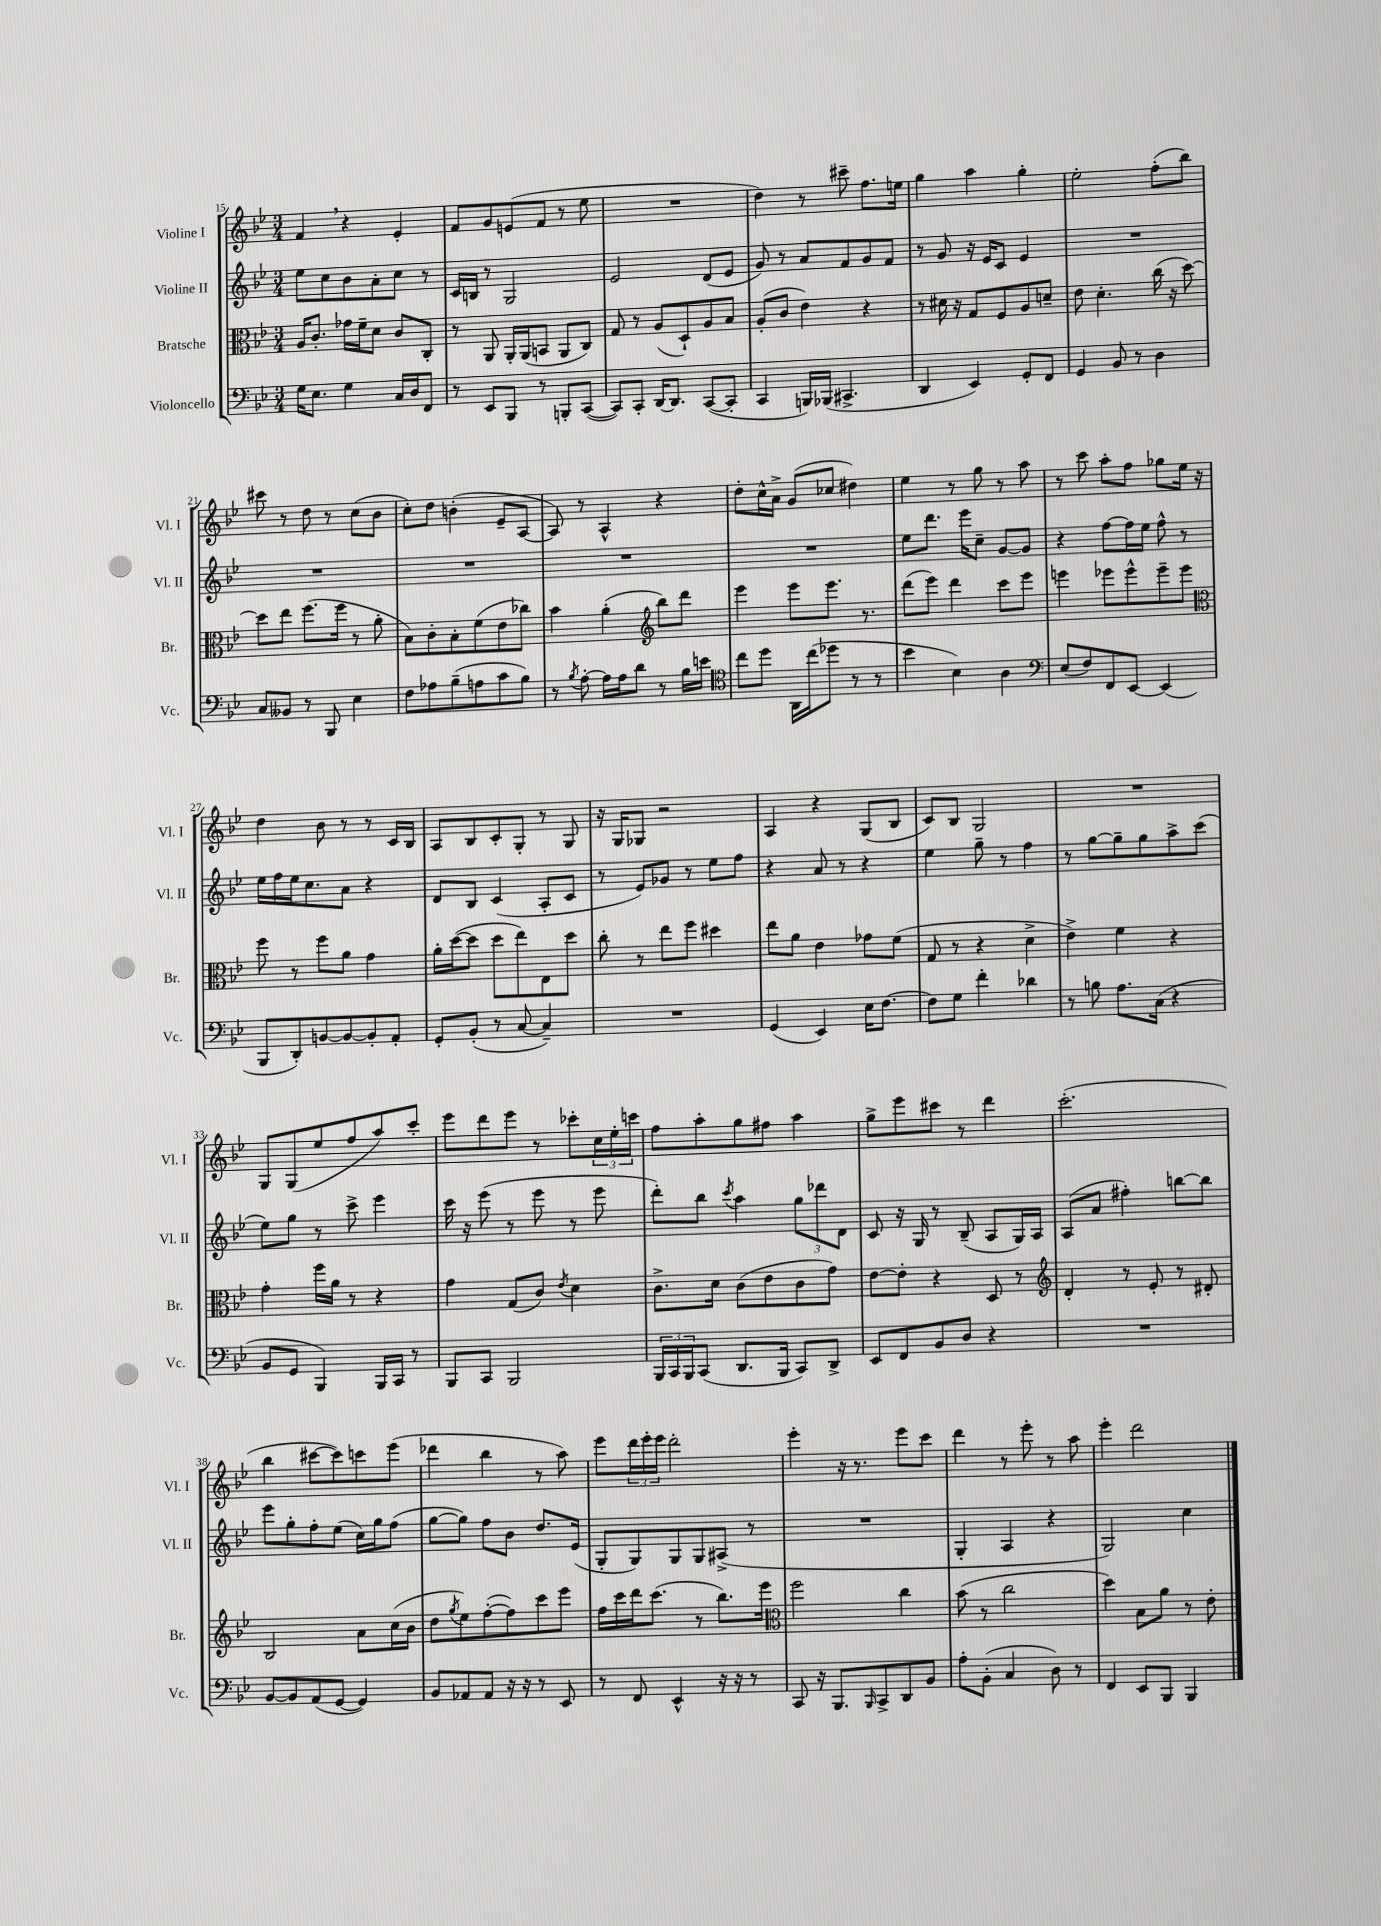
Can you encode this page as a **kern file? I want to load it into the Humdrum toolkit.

**kern	**kern	**kern	**kern
*staff4	*staff3	*staff2	*staff1
*clefF4	*clefC3	*clefG2	*clefG2
*k[b-e-]	*k[b-e-]	*k[b-e-]	*k[b-e-]
*M3/4	*M3/4	*M3/4	*M3/4
16G\LK	16A/LK	8ee-\L	4f/
8.E-\J	8.c'/J	.	.
.	.	8cc\	.
4G\	16g-\LL	8b-\	4r
.	16f~\J	.	.
.	8d\J	8a'\	.
16C/LL	8c/L	8cc\J	4e-'/
16D/J	.	.	.
8FF/J	8C'/J	8r	.
=	=	=	=
8r	8r	16c/LL	8f/L
.	.	16B/JJ	.
8EE-/L	8AA/	8r	8g/
8BBB-/J	16AA'/LL	2G/	(8e/
.	(16AA/J	.	.
8r	8BB/J	.	8f/J
8BBB'/L	8AA/L	.	8r
([8CC/J	8C/J)	.	8ee-\
=	=	=	=
8CC/]L)	8G/	2e-/	2.r
8CC'/J	8r	.	.
[16DD/LK	(8A/L	.	.
8.DD/]J	.	.	.
.	8D`/)	.	.
([8CC/L	8A/	(8d/L	.
8CC'/]J	8B-/J	8e-/J	.
=	=	=	=
4CC/	(8A'/L	8g/)	4dd\)
.	8c/J	8r	.
16BBB/LL)	4e-\)	8a/L	8r
(16BBB-/JJ	.	.	.
4.CC#^/	.	8f/	8ccc#~\
.	4r	8g/	8.ff\L
.	.	8f/J	.
.	.	.	16ee\Jk
=	=	=	=
4DD/	8r	8r	4gg\
.	16d#\	8g/	.
.	16r	.	.
4EE-/)	8G/L	16r	4aa\
.	.	16e-/LK	.
.	8F/	8c/J	.
8GG'/L	8A/	4e-/	4gg'\
8FF/J	8d~/J	.	.
=	=	=	=
4GG/	8e-\	2.r	2ee-'\
.	4.d'\	.	.
8BB-/	.	.	.
8r	.	.	.
4D\	(16cc\	.	(8ff'\L
.	16r	.	.
.	[8dd\)	.	8bb-\J)
=	=	=	=
8C/L	8dd\]L	2.r	8ccc#\
8BB--/J	8ee-\J	.	8r
8r	(8.ff\L	.	8dd\
8BBB-/	.	.	8r
.	16ff\Jk	.	.
4E-\	8r	.	(8cc\L
.	8a'\	.	8b-\J
=	=	=	=
8F\L	8B-\L)	2.r	8cc'\L)
8A-\	8c'\	.	8dd\J
(8B-~\	8B-'\	.	(4b'\
8A\	(8f\	.	.
8c\	8e-\	.	8e-~/L
8B-\J)	8cc-\J)	.	[8A/J
=	=	=	=
8r	4b-\	2.r	8A/])
8qB-/	.	.	.
[8A'\	.	.	8r
16A\]LL	(4a'\	.	4A^^/
16A\J	.	.	.
8d\J	.	.	.
*	*clefG2	*	*
8r	8bb-\L)	.	4r
16B-\LL	8ddd\J	.	.
16e\JJ	.	.	.
=	=	=	=
*clefC4	*	*	*
8cc\L	4eee-\	2.r	8dd'\L
8dd\J	.	.	16cc^^\L
.	.	.	16a^\JJ
16AA\LL	8eee-\L	.	(8g/L
(16cc\J	.	.	.
8dd-\J	8.eee-\J	.	8cc-/J
8r	.	.	4dd#\)
.	8.r	.	.
8r	.	.	.
=	=	=	=
4b-\	(8ddd\L	8ee-\L	4ee-\
.	8eee-\J)	8.ddd\J	.
4B-\)	4ddd\	.	8r
.	.	16eee-\LK	.
.	.	8cc~\J	8gg\
4A\	8ccc\L	[8g/L	8r
.	8eee-\J	8g/]J	8aa\
=	=	=	=
*clefF4	*	*	*
(8E-/L	4eee\	4r	8r
8F/)	.	.	8ccc\
8FF/	8eee-\L	[8ff\L	8aa'\L
[8EE-/J	8eee-^^\	16ff\]L	8ff\J
.	.	16ee-\JJ	.
(4EE-/]	8eee-~\	8ff^^\	8gg-\L
.	8eee-\J	8r	16ee-\Jk
.	.	.	16r
=	=	=	=
*	*clefC3	*	*
8BBB-/L	8ff\	16ee-\LL	4dd\
.	.	16ff\	.
8DD'/)	8r	16ee-\J	.
.	.	8.cc\	.
[8BB/	8ff\L	.	8b-\
8BB/_	8a\J	8a\J	8r
8BB'/]	4g\	4r	8r
8AA'/J	.	.	16c/LL
.	.	.	16B-/JJ
=	=	=	=
8GG'/L	16a'\LL	8d/L	8A/L
.	([16dd\J	.	.
(8BB-'/J	8dd\]J	8B-/J	8B-/
8r	8dd\L	(4c/	8c'/
[8C/	8ee-\)	.	8G'/J
4C~/])	8E-\	8A'/L	8r
.	8dd\J	8c/J	8G/
=	=	=	=
2.r	8cc'\	8r	16r
.	.	.	16G/LK
.	8r	8e-/L)	8G-/J
.	8ee-\L	8g-/J	2r
.	8ff\J	8r	.
.	4dd#\	8ee-\L	.
.	.	8ff\J	.
=	=	=	=
(4GG/	8ee-\L	4r	4A/
.	8a\J	.	.
4EE-/)	4e-\	8a/	4r
.	.	8r	.
16E-\LK	8g-\L	4r	(8G/L
[8.F\J	.	.	.
.	(8f\J	.	8B-/J
=	=	=	=
8F\]L	8G/	4ee-\	8c/L)
8G\J	8r	.	8B-/J
4f'\	4r	8gg~\	2G/
.	.	8r	.
4d-\	4d^\	4ff\	.
=	=	=	=
8r	4e-^\)	8r	2.r
8B\	.	[8gg\L	.
8.A\L	4f\	8gg~\]	.
.	.	8gg\	.
(16C\Jk	.	.	.
4r	4r	8aa^\	.
.	.	(8ccc\J	.
=	=	=	=
8BB-/L	4g'\	8ee-\L)	8G/L
8GG/J	.	8gg\J	(8G/
4BBB-/)	16ff\LL	8r	8ee-/
.	16a\JJ	.	.
.	8r	8ccc^\	8ff/
16BBB-/LL	4r	4eee-\	8aa/)
16CC/JJ	.	.	.
8r	.	.	8ccc'/J
=	=	=	=
8BBB-/L	4g\	16ccc\	8eee-\L
.	.	16r	.
8CC/J	.	(8eee-\	8ddd\
2BBB-/	(8G/L	8r	8eee-\J
.	8c/J)	8eee-\	8r
.	8qe-/	.	.
.	4d\	8r	8ccc-'\L
.	.	8eee-\	24cc\L
.	.	.	24ee-'\
.	.	.	24ccc\JJ
=	=	=	=
24BBB-/LL	8.c^\L	8ddd'\L)	8ff\L
24CC/	.	.	.
24BBB-/J	.	.	.
(8CC/J	.	8bb-\J	8aa'\
.	16d\Jk	.	.
.	.	8qccc/	.
8.DD/L	(8c\L	4aa\	8gg\
.	8e-\	.	8ff#\J
16BBB-/Jk	.	.	.
8CC/L)	8c\	12gg\L	4aa\
.	.	12ddd-\	.
8DD^/J	8g\J)	.	.
.	.	12d\J	.
=	=	=	=
8EE-/L	[8e-\L	8c/	8gg^\L
8FF/	8e-'\]J	16r	8eee-\
.	.	16G/	.
8BB-/	4r	8r	8ccc#\J
8D/J	.	(8B-~/	8r
4r	8D/	8A/L	4ddd\
.	8r	16G/L)	.
.	.	16A/JJ	.
=	=	=	=
*	*clefG2	*	*
2.r	4d'/	(8A/L	(2.ccc'\
.	.	8a/J	.
.	8r	4ff#'\)	.
.	8e-'/	.	.
.	8r	[8bb\L	.
.	8d#'/	8bb\]J	.
=	=	=	=
[8BB-/L	2B-/	8eee-\L	4bb-\
8BB-/]	.	8gg'\	.
(8AA/	.	8ff'\	[8ccc#\L
[8GG/J	.	(8ee-\J	8ccc#\])
4GG/])	8a\L	16cc\LL)	8ccc\
.	.	16gg\J	.
.	(16cc\L	(8ff\J	(8eee-\J
.	16b-\JJ	.	.
=	=	=	=
8BB-/L	8dd\L	[8gg\L	4ddd-\
.	8qgg/	.	.
8AA-/	8ee-\)	8gg\]J)	.
8AA-/J	([8ff'\	8ff\L	4bb-\
16r	8ff\])	8b-\J	.
16r	.	.	.
8r	8ccc\	8.dd/L	8r
8EE-/	8eee-\J	.	8aa\)
.	.	(16e-/Jk	.
=	=	=	=
8r	16ff\LL	8G'/L	8eee-\L
.	16ccc\	.	.
8FF/	16ddd\J	8G/)	24ddd\L
.	.	.	24eee-'\
.	(8.ccc\J	.	.
.	.	.	24eee-\JJ
4EE-^^/	.	8G/	2ddd'\
.	8r	8G/	.
16r	8.bb-\L)	(8A#^/J	.
16r	.	.	.
8r	.	8r	.
.	16eee-\Jk	.	.
=	=	=	=
*	*clefC3	*	*
8CC/	2ff\	2.r	4eee-'\
16r	.	.	.
8.BBB-/L	.	.	.
.	.	.	16r
.	.	.	8.r
16qqBBB-/	.	.	.
8CC^/	.	.	.
8DD/	4cc\	.	8eee-\L
8BB-/J	.	.	8ccc\J
=	=	=	=
8A'\L	(8b-\	4G'/	4ddd\
(8BB-'\J	8r	.	.
4C/	2cc\	4A/	8r
.	.	.	8eee-'\
8D\)	.	4r	8r
8r	.	.	8aa\
=	=	=	=
4FF/	4dd\)	2G/)	4eee-'\
8EE-/L	8B-\L	.	2ddd\
8BBB-/J	8a\J	.	.
4BBB-/	8r	4cc\	.
.	8e-'\	.	.
==	==	==	==
*-	*-	*-	*-
